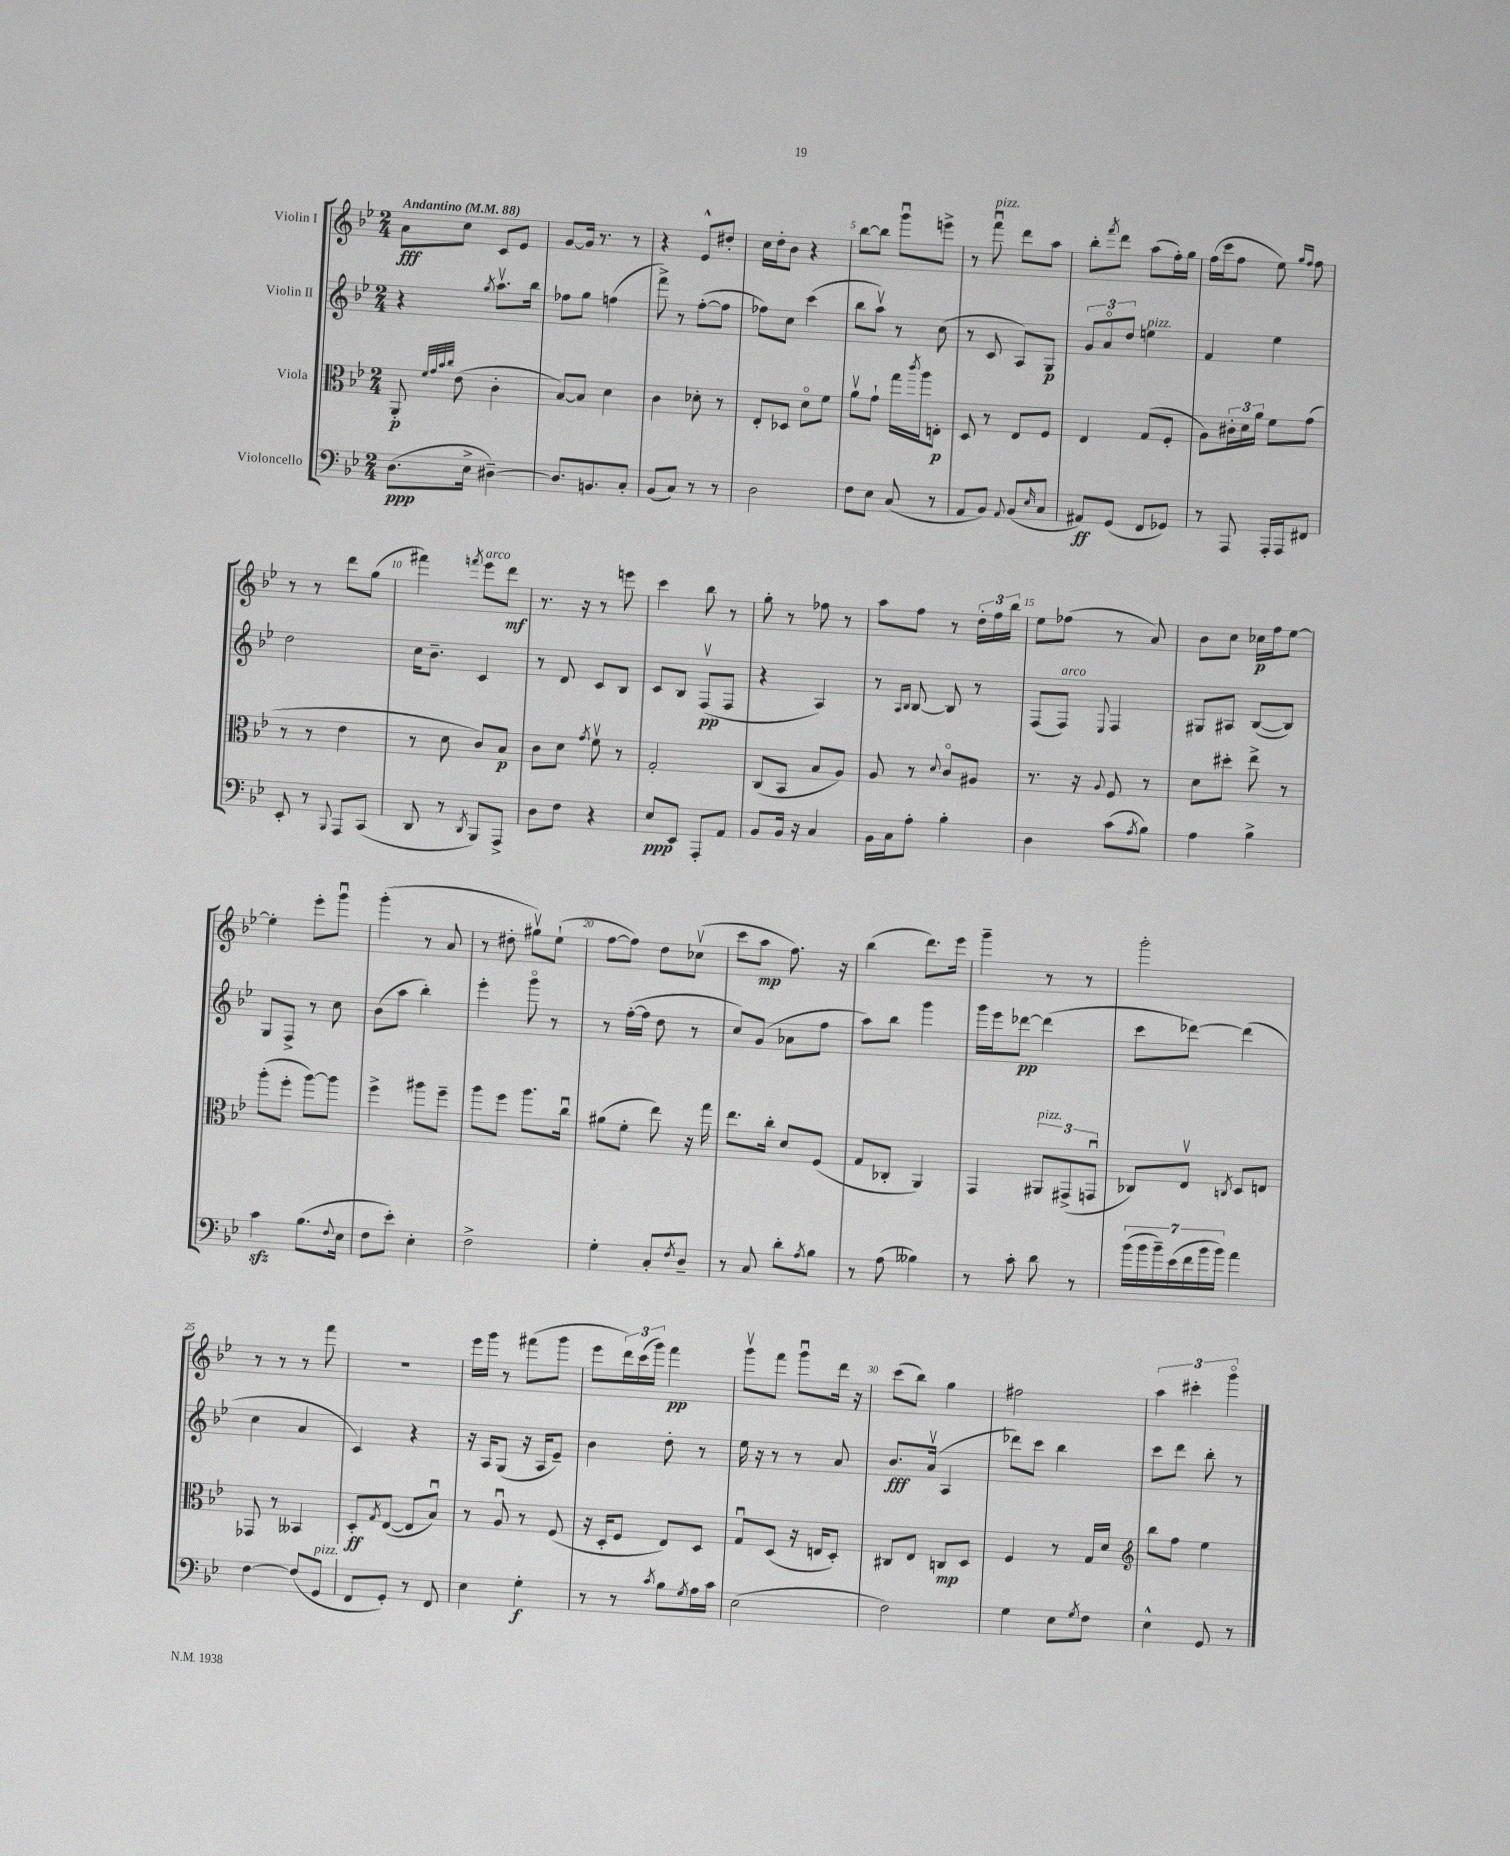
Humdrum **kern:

**kern	**dynam	**kern	**dynam	**kern	**dynam	**kern	**dynam
*part4	*part4	*part3	*part3	*part2	*part2	*part1	*part1
*staff4	*staff4	*staff3	*staff3	*staff2	*staff2	*staff1	*staff1
*I"Violoncello	*	*I"Viola	*	*I"Violin II	*	*I"Violin I	*
*clefF4	*	*clefC3	*	*clefG2	*	*clefG2	*
*k[b-e-]	*	*k[b-e-]	*	*k[b-e-]	*	*k[b-e-]	*
*M2/4	*	*M2/4	*	*M2/4	*	*M2/4	*
*MM88	*	*MM88	*	*MM88	*	*MM88	*
=1	=1	=1	=1	=1	=1	=1	=1
!	!	!	!	!	!	!LO:TX:a:B:t=Andantino	!
(8.D\L	ppp	8AA'/	p	4r	.	8a\L	fff
.	.	32qqf/LLL	.	.	.	.	.
.	.	32qqg/	.	.	.	.	.
.	.	32qqb-/	.	.	.	.	.
.	.	32qqcc/JJJ	.	.	.	.	.
.	.	(8e-\	.	.	.	8cc\J	.
16E-^\Jk	.	.	.	.	.	.	.
.	.	.	.	8qgg/	.	.	.
[4D#X~\)	.	4c'\	.	8.aav\L	.	8c/L	.
.	.	.	.	.	.	8e-/J	.
.	.	.	.	16bb-\Jk	.	.	.
=2	=2	=2	=2	=2	=2	=2	=2
8.D#/L]	.	[8B-/L)	.	8ff-X\L	.	[8g/L	.
.	.	8B-/J]	.	8gg\J	.	16g/Jk]	.
8.BBn/	.	.	.	.	.	8.r	.
.	.	4d\	.	(4ffn\	.	.	.
8C'/J	.	.	.	.	.	8r	.
=3	=3	=3	=3	=3	=3	=3	=3
(8BB-/L	.	4c\	.	8fff^\)	.	4r	.
8C/J)	.	.	.	8r	.	.	.
8r	.	8d-X'\	.	([8ff'\L	.	8e-^^/L	.
8r	.	8r	.	8ff\J]	.	8dd#X'/J	.
=4	=4	=4	=4	=4	=4	=4	=4
2D\	.	8E-'/L	.	8ff-X\L)	.	16cc\LL	.
.	.	.	.	.	.	16dd'\J	.
.	.	8D-X/J	.	8cc\J	.	8b-\J	.
.	.	8d\L	.	(4ccc\	.	4r	.
.	.	8f\J	.	.	.	.	.
=5	=5	=5	=5	=5	=5	=5	=5
8F\L	.	8av\L	.	8bb-\L	.	[8bb-\L	.
8E-\J	.	8g`\J	.	8aav\J)	.	8bb-\J]	.
(8C/	.	16gg\LL	.	8r	.	8gggu\L	.
.	.	8qccc/	.	.	.	.	.
.	.	16aa\J	.	.	.	.	.
8r	.	8En'\J	p	(8cc\	.	8eeen^\J	.
=6	=6	=6	=6	=6	=6	=6	=6
8AA/L	.	8D/	.	8r	.	8r	.
!	!	!	!	!	!	!LO:TX:a:i:t=pizz.	!
8BB-/J)	.	8r	.	8c/	.	8fffu\	.
8qqAA/	.	.	.	.	.	.	.
(8BB-/L	.	8E-/L	.	8A/L)	.	8ddd\L	.
16qqE-/	.	.	.	.	.	.	.
8C/J	.	8F/J	.	8G/J	p	8aa\J	.
=7	=7	=7	=7	=7	=7	=7	=7
8AA#X/L)	ff	4E-/	.	12g/L	.	8bb-'\L	.
.	.	.	.	12a/	.	.	.
.	.	.	.	.	.	8qfff/	.
(8GG/J	.	.	.	.	.	8ddd\J	.
.	.	.	.	12dd/J	.	.	.
!	!	!	!	!LO:TX:a:i:t=pizz.	!	!	!
8FF/L	.	(8G/L	.	4een\	.	(8aa\L	.
8GG-X/J)	.	8F'/J	.	.	.	16ff'\L)	.
.	.	.	.	.	.	16gg\JJ	.
=8	=8	=8	=8	=8	=8	=8	=8
8r	.	8A\L)	.	4f/	.	(16ff\LL	.
.	.	.	.	.	.	16ccc\J	.
8AAA/	.	24c#X'\L	.	.	.	8ff\J	.
.	.	24d\	.	.	.	.	.
.	.	24a\JJ	.	.	.	.	.
16AAA'/LL	.	8f\L	.	4ee-\	.	8ee-\)	.
16AAA/J	.	.	.	.	.	.	.
.	.	.	.	.	.	16qqgg/LL	.
.	.	.	.	.	.	16qqff/JJ	.
8FF#X/J	.	(8g\J	.	.	.	8ff\	.
!!LO:LB:g=z
=9	=9	=9	=9	=9	=9	=9	=9
8EE-'/	.	8r	.	2dd\	.	8r	.
8r	.	8r	.	.	.	8r	.
8qqBBB-/	.	.	.	.	.	.	.
8AAA/L	.	4e-\	.	.	.	8ddd\L	.
(8CC/J	.	.	.	.	.	(8gg\J	.
=10	=10	=10	=10	=10	=10	=10	=10
8DD/	.	8r	.	16cc\KL	.	4fff#X\)	.
.	.	.	.	8.b-~\J	.	.	.
8r	.	8d\	.	.	.	.	.
8qDD/	.	.	.	.	.	8qfffn/	.
!	!	!	!	!	!	!LO:TX:a:i:t=arco	!
8BBB-/L)	.	8c/L)	.	4c/	.	8eee-\L	.
8AAA^/J	.	8B-/J	p	.	.	8ddd\J	mf
=11	=11	=11	=11	=11	=11	=11	=11
8D\L	.	8c\L	.	8r	.	8.r	.
8F\J	.	8d\J	.	8d/	.	.	.
.	.	.	.	.	.	16r	.
.	.	8qg/	.	.	.	.	.
4r	.	8fv\	.	8c/L	.	8r	.
.	.	8r	.	8B-/J	.	8eeen\	.
=12	=12	=12	=12	=12	=12	=12	=12
8E-/L	ppp	2G'/	.	8c/L	.	4ccc\	.
8EE-/J	.	.	.	8B-/J	.	.	.
8AAA'/L	.	.	.	(8Fv/L	pp	8bb-\	.
8AA/J	.	.	.	8F/J	.	8r	.
=13	=13	=13	=13	=13	=13	=13	=13
8BB-/L	.	(8C/L	.	4r	.	8gg'\	.
16BB-/Jk	.	8BB-/J	.	.	.	8r	.
16r	.	.	.	.	.	.	.
4C/	.	8B-/L	.	4A/)	.	8ff-X\	.
.	.	8A/J)	.	.	.	8r	.
=14	=14	=14	=14	=14	=14	=14	=14
16BB-\LL	.	8A/	.	8r	.	8aa\L	.
16C\J	.	.	.	.	.	.	.
.	.	.	.	16qqA/LL	.	.	.
.	.	.	.	16qqB-/JJ	.	.	.
8A'\J	.	8r	.	[8B-/	.	8ff\J	.
.	.	8qqd/	.	.	.	.	.
4B-'\	.	8c/L	.	8B-/]	.	8r	.
.	.	8A#X/J	.	8r	.	24dd'\LL	.
.	.	.	.	.	.	24ff\	.
.	.	.	.	.	.	24bb-\JJ	.
=15	=15	=15	=15	=15	=15	=15	=15
4D\	.	8.r	.	(8F/L	.	8ee-\L	.
!	!	!	!	!LO:TX:a:i:t=arco	!	!	!
.	.	.	.	8F/J)	.	(8ff-X\J	.
.	.	16r	.	.	.	.	.
.	.	8qqA/	.	8qqE-/	.	.	.
(8c\L	.	8F/	.	4F/	.	8r	.
8qA/	.	.	.	.	.	.	.
8B-\J)	.	8r	.	.	.	8a/)	.
=16	=16	=16	=16	=16	=16	=16	=16
4A\	.	8d\L	.	8G#X/L	.	8b-\L	.
.	.	8dd#X'\J	.	8A#X/J	.	8cc\J	.
4B-^\	.	8ee-^\	.	([8B-/L	.	16cc-X\LL	p
.	.	.	.	.	.	16ff\J	.
.	.	8r	.	8B-/J])	.	[8ee-\J	.
!!LO:LB:g=z
=17	=17	=17	=17	=17	=17	=17	=17
4czz\	.	(8aa'\L	.	8G/L	.	4ee-'\]	.
.	.	8ff'\J	.	8F^/J	.	.	.
(8.B-\L	.	[8aa\L)	.	8r	.	8eee-'\L	.
.	.	8aa\J]	.	8cc\	.	8gggu\J	.
8qqF/	.	.	.	.	.	.	.
16E-\Jk	.	.	.	.	.	.	.
=18	=18	=18	=18	=18	=18	=18	=18
8F\L	.	4ff^\	.	(8b-\L	.	(4ggg'\	.
8e-'\J)	.	.	.	8aa\J	.	.	.
4E-'\	.	8aa#X\L	.	4bb-'\)	.	8r	.
.	.	8ff~\J	.	.	.	8a/	.
=19	=19	=19	=19	=19	=19	=19	=19
2F^\	.	8aa\L	.	4eee-'\	.	8r	.
.	.	8ff\J	.	.	.	8dd#X'\	.
.	.	8.aa\L	.	8ggg\	.	8gg#Xv\L)	.
.	.	.	.	8r	.	(8ee-`\J	.
.	.	16ccu\Jk	.	.	.	.	.
=20	=20	=20	=20	=20	=20	=20	=20
4G'\	.	(8a#X\L	.	8r	.	[8ff\L	.
.	.	8f'\J	.	([16ff'\LL	.	8ff\J])	.
.	.	.	.	16ff\JJ]	.	.	.
8C'/L	.	8ee-\)	.	8dd\	.	8dd\L	.
8qF/	.	.	.	.	.	.	.
8D~/J	.	16r	.	8r	.	(8cc-Xv\J	.
.	.	16gg\	.	.	.	.	.
=21	=21	=21	=21	=21	=21	=21	=21
8r	.	8.ee-\L	.	8cc/L)	.	8ccc\L	.
8C/	.	.	.	(8g/J	.	8aa\J	mp
.	.	16cc'\Jk	.	.	.	.	.
8d'\L	.	8d/L	.	8a-X\L	.	8.ff\)	.
8qA/	.	.	.	.	.	.	.
8B-\J	.	(8F/J	.	8ff\J	.	.	.
.	.	.	.	.	.	16r	.
=22	=22	=22	=22	=22	=22	=22	=22
8r	.	8G/L	.	8aa\L)	.	(4bb-\	.
(8A\	.	8C-X'/J	.	8bb-\J	.	.	.
4B--X\)	.	4AA/)	.	4ggg\	.	8.ddd\L)	.
.	.	.	.	.	.	16eee-\Jk	.
=23	=23	=23	=23	=23	=23	=23	=23
8r	.	4GG/	.	16ggg\LL	.	4ggg~\	.
.	.	.	.	16eee-\J	.	.	.
8c'\	.	.	.	[8ddd-X\J	pp	.	.
!	!	!LO:TX:a:i:t=pizz.	!	!	!	!	!
8d\	.	12AA#X/L	.	(4ddd-\]	.	8r	.
.	.	(12GG#X^/	.	.	.	.	.
8r	.	.	.	.	.	8r	.
.	.	12GGnu/J	.	.	.	.	.
=24	=24	=24	=24	=24	=24	=24	=24
(28b-\LL	.	8C-X/L)	.	8ccc\L	.	2ggg'\	.
28b-\	.	.	.	.	.	.	.
28b-~\)	.	.	.	.	.	.	.
(28e-\	.	.	.	.	.	.	.
.	.	8E-v/J	.	[8ddd-X\J)	.	.	.
28f\	.	.	.	.	.	.	.
28b-\	.	.	.	.	.	.	.
28b-\JJ)	.	.	.	.	.	.	.
.	.	8qCn/	.	.	.	.	.
4a\	.	8D/L	.	(4ddd-\]	.	.	.
.	.	8En/J	.	.	.	.	.
!!LO:LB:g=z
=25	=25	=25	=25	=25	=25	=25	=25
[4F\	.	8GG-X/	.	4cc\	.	8r	.
.	.	8r	.	.	.	8r	.
(8F/L]	.	4BB--X/	.	4a/	.	8r	.
!LO:TX:a:i:t=pizz.	!	!	!	!	!	!	!
8GG/J	.	.	.	.	.	8fff\	.
=26	=26	=26	=26	=26	=26	=26	=26
8FF/L	.	8D'/L	ff	4c/)	.	2r	.
.	.	8qG/	.	.	.	.	.
8GG'/J)	.	([8E-/J	.	.	.	.	.
8r	.	8E-/L]	.	4r	.	.	.
8FF/	.	8B-u/J)	.	.	.	.	.
=27	=27	=27	=27	=27	=27	=27	=27
4E-\	.	8r	.	16r	.	16eee-\LL	.
.	.	.	.	16A/KL	.	16ggg\JJ	.
.	.	8Au/	.	(8G/J	.	8r	.
4G'\	f	8r	.	16r	.	(8fff#X\L	.
.	.	.	.	16A/KL	.	.	.
.	.	(8F/	.	8e-~/J)	.	8ggg\J	.
=28	=28	=28	=28	=28	=28	=28	=28
8r	.	16r	.	4b-\	.	8eee-\L	.
.	.	16D'/KL	.	.	.	.	.
8r	.	8F/J	.	.	.	24ddd\L)	.
.	.	.	.	.	.	(24ccc\	.
.	.	.	.	.	.	24ggg\JJ)	.
8qc/	.	.	.	.	.	.	.
8B-\L	.	8E-/L)	.	8dd'\	.	4fff\	pp
8qG/	.	.	.	.	.	.	.
16A\L	.	8D/J	.	8r	.	.	.
16c\JJ	.	.	.	.	.	.	.
=29	=29	=29	=29	=29	=29	=29	=29
(2E-\	.	8Gu/L	.	16ee-\	.	8gggv\L	.
.	.	.	.	16r	.	.	.
.	.	(8D/J	.	8r	.	8fff\J	.
.	.	16r	.	8r	.	8gggu\L	.
.	.	16En/KL	.	.	.	.	.
.	.	8D'/J)	.	8a/	.	16ddd\Jk	.
.	.	.	.	.	.	16r	.
=30	=30	=30	=30	=30	=30	=30	=30
2F\)	.	8C#X/L	.	8.b-/L	fff	(8ccc\L	.
.	.	8E-/J	.	.	.	8bb-\J)	.
.	.	.	.	(16av/Jk	.	.	.
.	.	8Cn/L	mp	4A/	.	4gg\	.
.	.	8D/J	.	.	.	.	.
=31	=31	=31	=31	=31	=31	=31	=31
4G\	.	4F/	.	8ddd-X\L)	.	2ff#X\	.
.	.	.	.	8ccc\J	.	.	.
8E-\L	.	8r	.	4bb-\	.	.	.
8qG/	.	.	.	.	.	.	.
8F\J	.	16G/LL	.	.	.	.	.
.	.	16d/JJ	.	.	.	.	.
=32	=32	=32	=32	=32	=32	=32	=32
*	*	*clefG2	*	*	*	*	*
4E-^^\	.	8bb-\L	.	8ccc\L	.	6aa\	.
.	.	8ff\J	.	8ddd\J	.	.	.
.	.	.	.	.	.	6ccc#X'\	.
8GG/	.	4ee-\	.	8bb-'\	.	.	.
.	.	.	.	.	.	6ggg\	.
8r	.	.	.	8r	.	.	.
==	==	==	==	==	==	==	==
*-	*-	*-	*-	*-	*-	*-	*-
